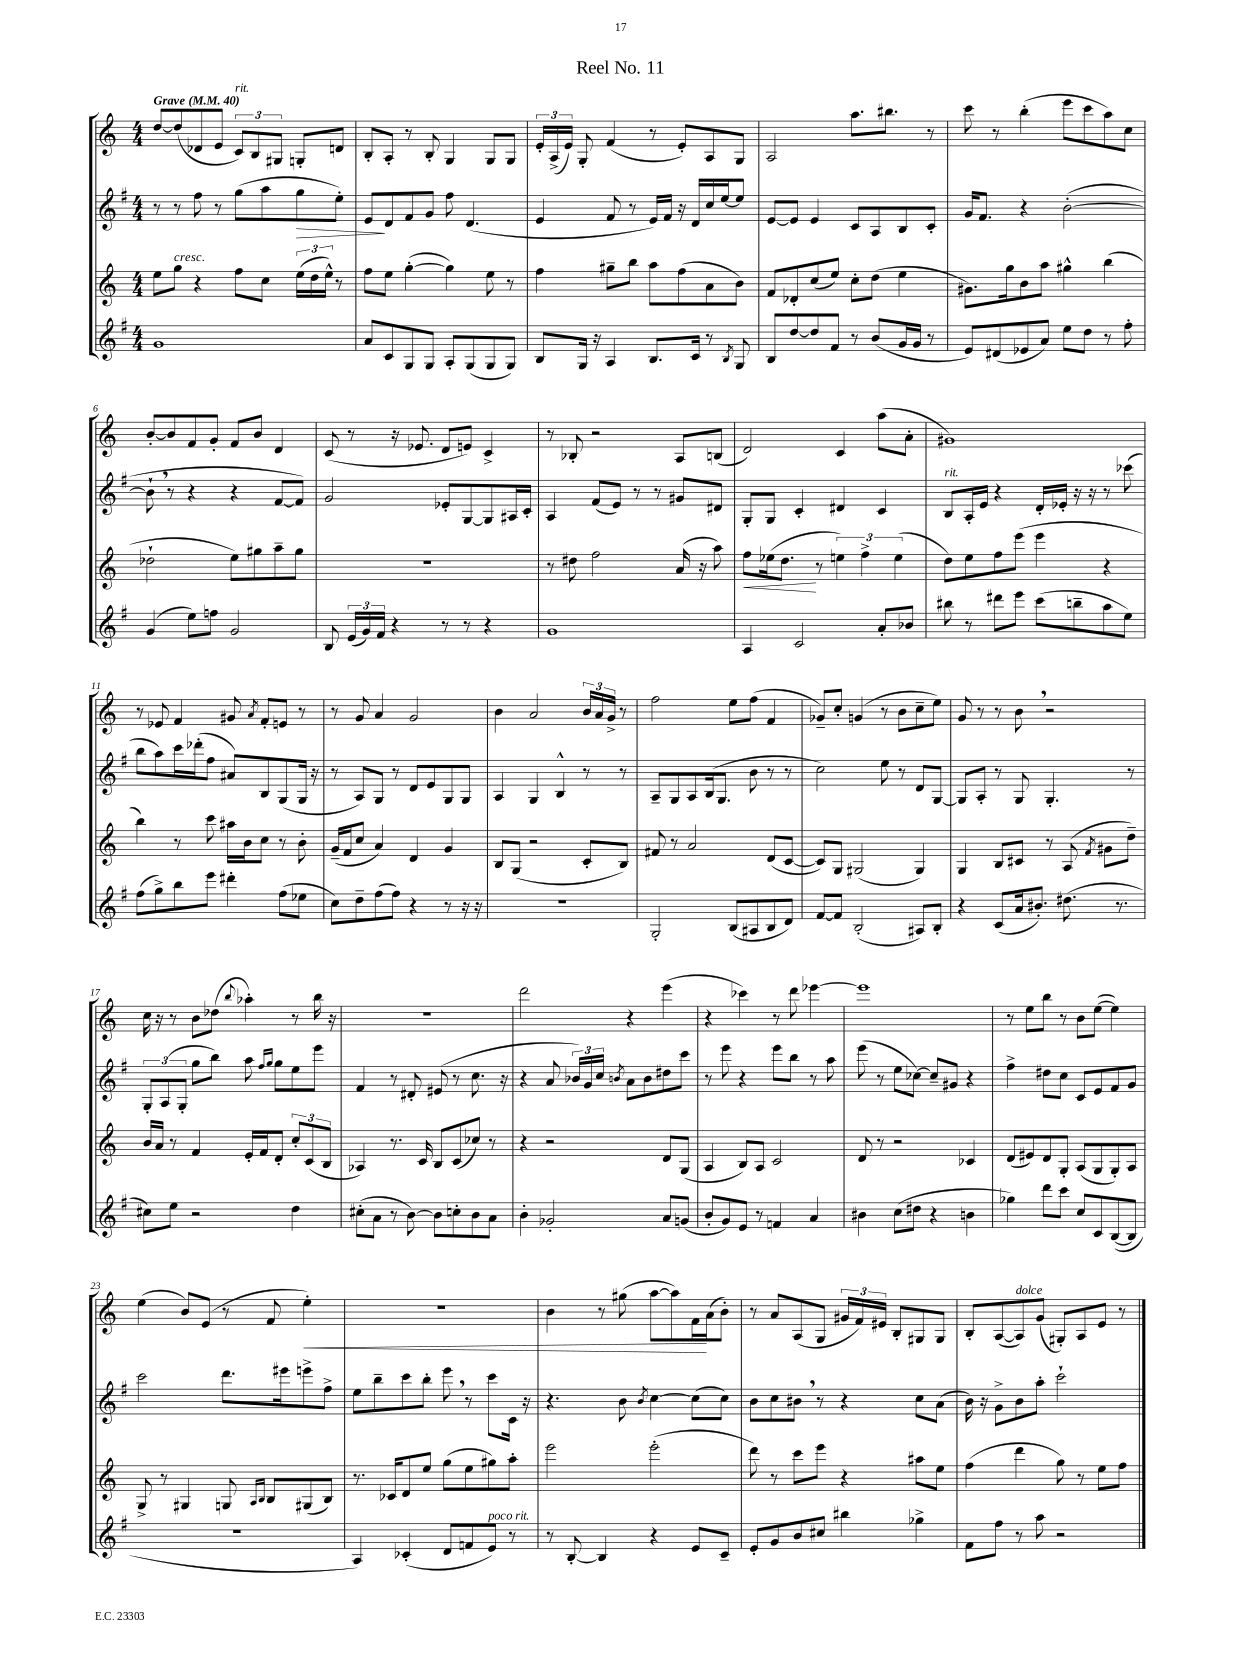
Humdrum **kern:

**kern	**kern	**kern	**kern
*staff4	*staff3	*staff2	*staff1
*clefG2	*clefG2	*clefG2	*clefG2
*k[f#]	*k[]	*k[f#]	*k[]
*M4/4	*M4/4	*M4/4	*M4/4
*MM40	*MM40	*MM40	*MM40
1g	8ee\L	8r	[8dd/L
.	8gg\J	8r	(8dd/]
.	4r	8ff#\	8d-/
.	.	8r	8e/J
.	8ff\L	(8gg\L	12c/L)
.	.	.	12B/
.	8cc\J	8aa\	.
.	.	.	12G#/J
.	(24ee\LL	8gg\	8G'/L
.	24dd\	.	.
.	24ee^^\JJ)	.	.
.	8r	8ee'\J)	8d/J
=	=	=	=
8a/L	8ff\L	8e/L	8B'/L
8c/	8ee\J	8d/	8A'/J
8G/	([4gg'\	8f#/	8r
8G/J	.	8g/J	8B'/
8A'/L	4gg\])	8ff#\	4G/
(8G/	.	(4.d/	.
8G/	8ee\	.	8G/L
8G/J)	8r	.	8G/J
=	=	=	=
8B/L	4ff\	4e/	24e'/LL
.	.	.	(24A^/
.	.	.	24e/JJ)
16G/Jk	.	.	8G'/
16r	.	.	.
4A/	8gg#~\L	8f#/	(4f/
.	8bb\J	8r	.
8.B/L	8aa\L	16e/LL)	8r
.	.	16f#/JJ	.
.	(8ff\	16r	8e'/L)
16c/Jk	.	16d/LL	.
8r	8a\	16cc/	8A/
.	.	[16ee/J	.
8qB/	.	.	.
8G/	8b\J)	8ee/]J	8G/J
=	=	=	=
8B/L	8f/L	[8e/L	2A/
[8dd/	8d-'/	8e/]J	.
8dd/]	(8cc/	4e/	.
8f#/J	8ee/J)	.	.
8r	8cc'\L	8c/L	8.aa\L
(8b/L	(8dd\J	8A/	.
.	.	.	8.bb#\J
16g/L	4ee\	8B/	.
16g/JJ	.	.	.
8r	.	8c'/J	8r
=	=	=	=
8e/L)	8.g#\L)	16g/LK	8ccc\
.	.	8.f#/J	.
(8d#/	.	.	8r
.	16gg\k	.	.
8e-/	8b\	4r	(4bb'\
8a/J)	8aa\J	.	.
8ee\L	4gg#^^\	([2b'\	8eee\L
8dd\J	.	.	8ccc\
8r	(4bb\	.	8aa\)
8ff#'\	.	.	8cc\J
=	=	=	=
(4g/	2dd-`\	8b`\]	[8b'/L
.	.	8r	8b/]
8ee\L)	.	4r	8f/
8ff\J	.	.	8g'/J
2g/	8ee\L)	4r	8f/L
.	8gg#\	.	8b/J
.	8aa~\	[8f#/L	4d/
.	8gg#\J	8f#/]J)	.
=	=	=	=
8B/	1r	2g/	(8c/
(24e/LL	.	.	8r
24g/)	.	.	.
24f#/JJ	.	.	.
4r	.	.	16r
.	.	.	8.e-/
8r	.	8e-'/L	8d/L
8r	.	[8G/	8e/J)
4r	.	8G/]	4c^/
.	.	16A#/L	.
.	.	16c'/JJ	.
=	=	=	=
1g	8r	4A/	8r
.	8dd#\	.	8B-'/
.	2ff\	(8f#/L	2r
.	.	8e/J)	.
.	.	8r	.
.	.	8r	.
.	(16a/	8g#/L	8A/L
.	16r	.	.
.	8aa\)	8d#/J	(8B/J
=	=	=	=
4A/	8ff\L	8G'/L	2d/)
.	(16ee-\k	8G/J	.
.	8.dd\J	.	.
2c/	.	4c'/	.
.	8r	.	.
.	6ee\)	4d#/	4c/
.	6ff^\	.	.
8a'/L	.	4c/	(8aa\L
.	(6ee\	.	.
8b-/J	.	.	8a'\J
=	=	=	=
8bb#\	8dd\L)	8B/L	1g#)
8r	8ee\	16A'/L	.
.	.	16e/JJ	.
8ddd#\L	8ff\	4r	.
8eee\J	(8eee\J	.	.
(8ccc\L	4eee\	16d'/LL	.
.	.	16e-'/JJ	.
8bb~\	.	16r	.
.	.	16r	.
8aa\	4r	8r	.
8ee\J)	.	(8ccc-\	.
=	=	=	=
(8ff#\L	4bb\)	8bb\L	8r
8gg^\)	.	8aa\)	8e-/
8bb\	8r	16ccc\L	4f/
.	.	(16ddd-'\J	.
8eee\J	8ccc\	8ff#\J	.
4ddd#'\	16aa#\LL	8a#/L)	8g#/
.	16b\J	.	.
.	.	.	8qa/
.	8cc\J	8B/	8f'/L
(8ff#\L	8r	(8G/	8e/J
8ee-\J	8b'\	16G/Jk	8r
.	.	16r	.
=	=	=	=
8cc\L)	(16g~/LL	8r	8r
.	16f/J	.	.
8dd~\	8cc/J	8A/L)	8g/
(8ff#\	4a/)	8G/J	4a/
8ff#\J)	.	8r	.
4r	4d/	8d/L	2g/
.	.	8e/	.
8r	4g/	8G/	.
16r	.	8G/J	.
16r	.	.	.
=	=	=	=
1r	8B/L	4A/	4b\
.	(8G/J	.	.
.	2r	4G/	2a/
.	.	4B^^/	.
.	8c'/L	8r	24b/LL
.	.	.	24a/
.	.	.	24g^/JJ
.	8B/J)	8r	8r
=	=	=	=
2G'/	8f#/	8A~/L	2ff\
.	8r	8G/	.
.	2a/	8A/	.
.	.	(16B/k	.
.	.	8.G/J	.
(8B/L	.	.	8ee\L
8A#/	.	8b\	(8ff\J
8B/	(8d/L	8r	4f/
8d/J)	[8c/J	8r	.
=	=	=	=
[8f#/L	8c/]L)	2cc\)	8g-~/L)
8f#/]J	8G/J	.	8cc'/J
(2B'/	(2G#/	.	(4g/
.	.	8ee\	8r
.	.	8r	8b\L
8A#/L)	4G#/)	8d/L	8cc~\
8B'/J	.	[8G/J	8ee\J)
=	=	=	=
4r	4G/	8G/]L	8g/
.	.	8A'/J	8r
(8c/L	8B/L	8r	8r
16a/k	8c#/J	8G/	8b\
8.b#'/J)	.	.	.
.	8r	4.G'/	2r
(8.dd#\	(8A/	.	.
.	8qf/	.	.
.	8g#\L	.	.
8.r	.	.	.
.	8dd~\J)	8r	.
=	=	=	=
8cc#\L)	16b/LL	12G'/L	16cc\
.	16a/JJ	.	16r
.	.	(12A/	.
8ee\J	8r	.	8r
.	.	12G'/J	.
2r	4f/	8gg\L	8b\L
.	.	8bb\J)	(8dd-\J
.	.	.	8qqbb/
.	16e'/LL	8aa\	4aa-'\)
.	16f/J	.	.
.	.	16qqff#/LL	.
.	.	16qqgg/JJ	.
.	8d'/J	8gg\L	.
4dd\	12cc'/L	8ee\	8r
.	(12c/	.	.
.	.	8eee\J	16bb\
.	12B/J	.	.
.	.	.	16r
=	=	=	=
(8cc#'\L	4A-/)	4f#/	1r
8a\J	.	.	.
8r	8.r	8r	.
[8b\)	.	8d#'/	.
.	16c/	.	.
8b\]L	8B/L	(8e#/	.
8cc'\	(8c/	8r	.
8b\	8cc-/J)	8.cc\	.
8a\J	8r	.	.
.	.	16r	.
=	=	=	=
4b'\	4r	4r	2ddd\
2g-'/	2r	8a/	.
.	.	24b-/LL)	.
.	.	24g/	.
.	.	24cc/JJ	.
.	.	8qb/	.
.	.	8a\L	4r
.	.	8b\	.
8a/L	8d/L	8dd#\	(4eee\
(8g/J	(8G/J	8ccc\J	.
=	=	=	=
8b'/L	4A/	8r	4r
8g/)	.	8eee\	.
8e/J	8B/L)	4r	4ccc-\)
8r	8A/J	.	.
4f/	2c/	8eee\L	8r
.	.	8bb\J	8ddd\
4a/	.	8r	[4eee-\
.	.	8aa\	.
=	=	=	=
4b#\	8d/	(8eee\	1eee-]
.	8r	8r	.
(8cc\L	2r	8ee\L	.
8dd#\J	.	[8cc-\J)	.
4r	.	8cc-~/]L	.
.	.	8g#/J	.
4b\	4c-/	4r	.
=	=	=	=
4gg-\)	(8d/L	4ff#^\	8r
.	8e#/)	.	8ee\L
8ddd\L	8d/	8dd#\L	8bb\J
8ccc\J	8G'/J	8cc\J	8r
8cc/L	(8A/L	8c/L	8b\L
8c/	8G/	8e/	([8ee\J
([8B/	8G'/)	8f#/	4ee\])
8B/]J	8A/J	8g/J	.
=	=	=	=
1r	8G^/	2ccc\	(4ee\
.	8r	.	.
.	4G#/	.	8b/L)
.	.	.	(8e/J
.	8G/	8.ddd\L	8r
.	16qqA/LL	.	.
.	16qqB/JJ	.	.
.	8B/L	.	8f/
.	.	16eee#\k	.
.	(8G#/	8eee^\	4ee'\)
.	8B/J)	8ff#^\J	.
=	=	=	=
4A/)	8.r	8ee\L	1r
.	.	8bb~\	.
.	16c-/LK	.	.
(4c-'/	8d/	8ccc\	.
.	8ee/J	8bb'\J	.
8d/L	(8gg\L	8eee\	.
8f/	8ee\	8r	.
8e/J)	8gg#\)	8ccc\L	.
8r	8aa'\J	16c\Jk	.
.	.	16r	.
=	=	=	=
8r	2eee\	4.r	4b\
[8B'/	.	.	.
4B/]	.	.	8r
.	.	8b\	(8gg#\
.	.	8qb/	.
4r	(2eee'\	[4cc\	[8aa\L
.	.	.	8aa\])
8e/L	.	(8cc\]L	16f\L
.	.	.	(16a\J
8c~/J	.	8cc\J)	8b'\J)
=	=	=	=
8e'/L	8ddd\)	8b\L	8r
8g/	8r	8cc\	8a/L
8b/	8ccc\L	8b#\J	(8A/
8cc#/J	8eee\J	8r	8G/J
4bb#\	4r	4r	24g#/LL
.	.	.	24f/)
.	.	.	24e#/JJ
.	.	.	8B'/L
4gg-^\	8aa#\L	8cc\L	8G#/
.	8ee\J	(8a\J	8G#/J
=	=	=	=
8f#\L	(4ff\	16b\)	8B'/L
.	.	16r	.
8ff#\J	.	8g^\L	([8A/
8r	4ddd\	8b\	8A/])
8aa\	.	8aa'\J	(8g/J
2r	8gg\)	2ccc`\	8G#'/L)
.	8r	.	8A/
.	8ee\L	.	8e/J
.	8ff\J	.	8r
==	==	==	==
*-	*-	*-	*-
